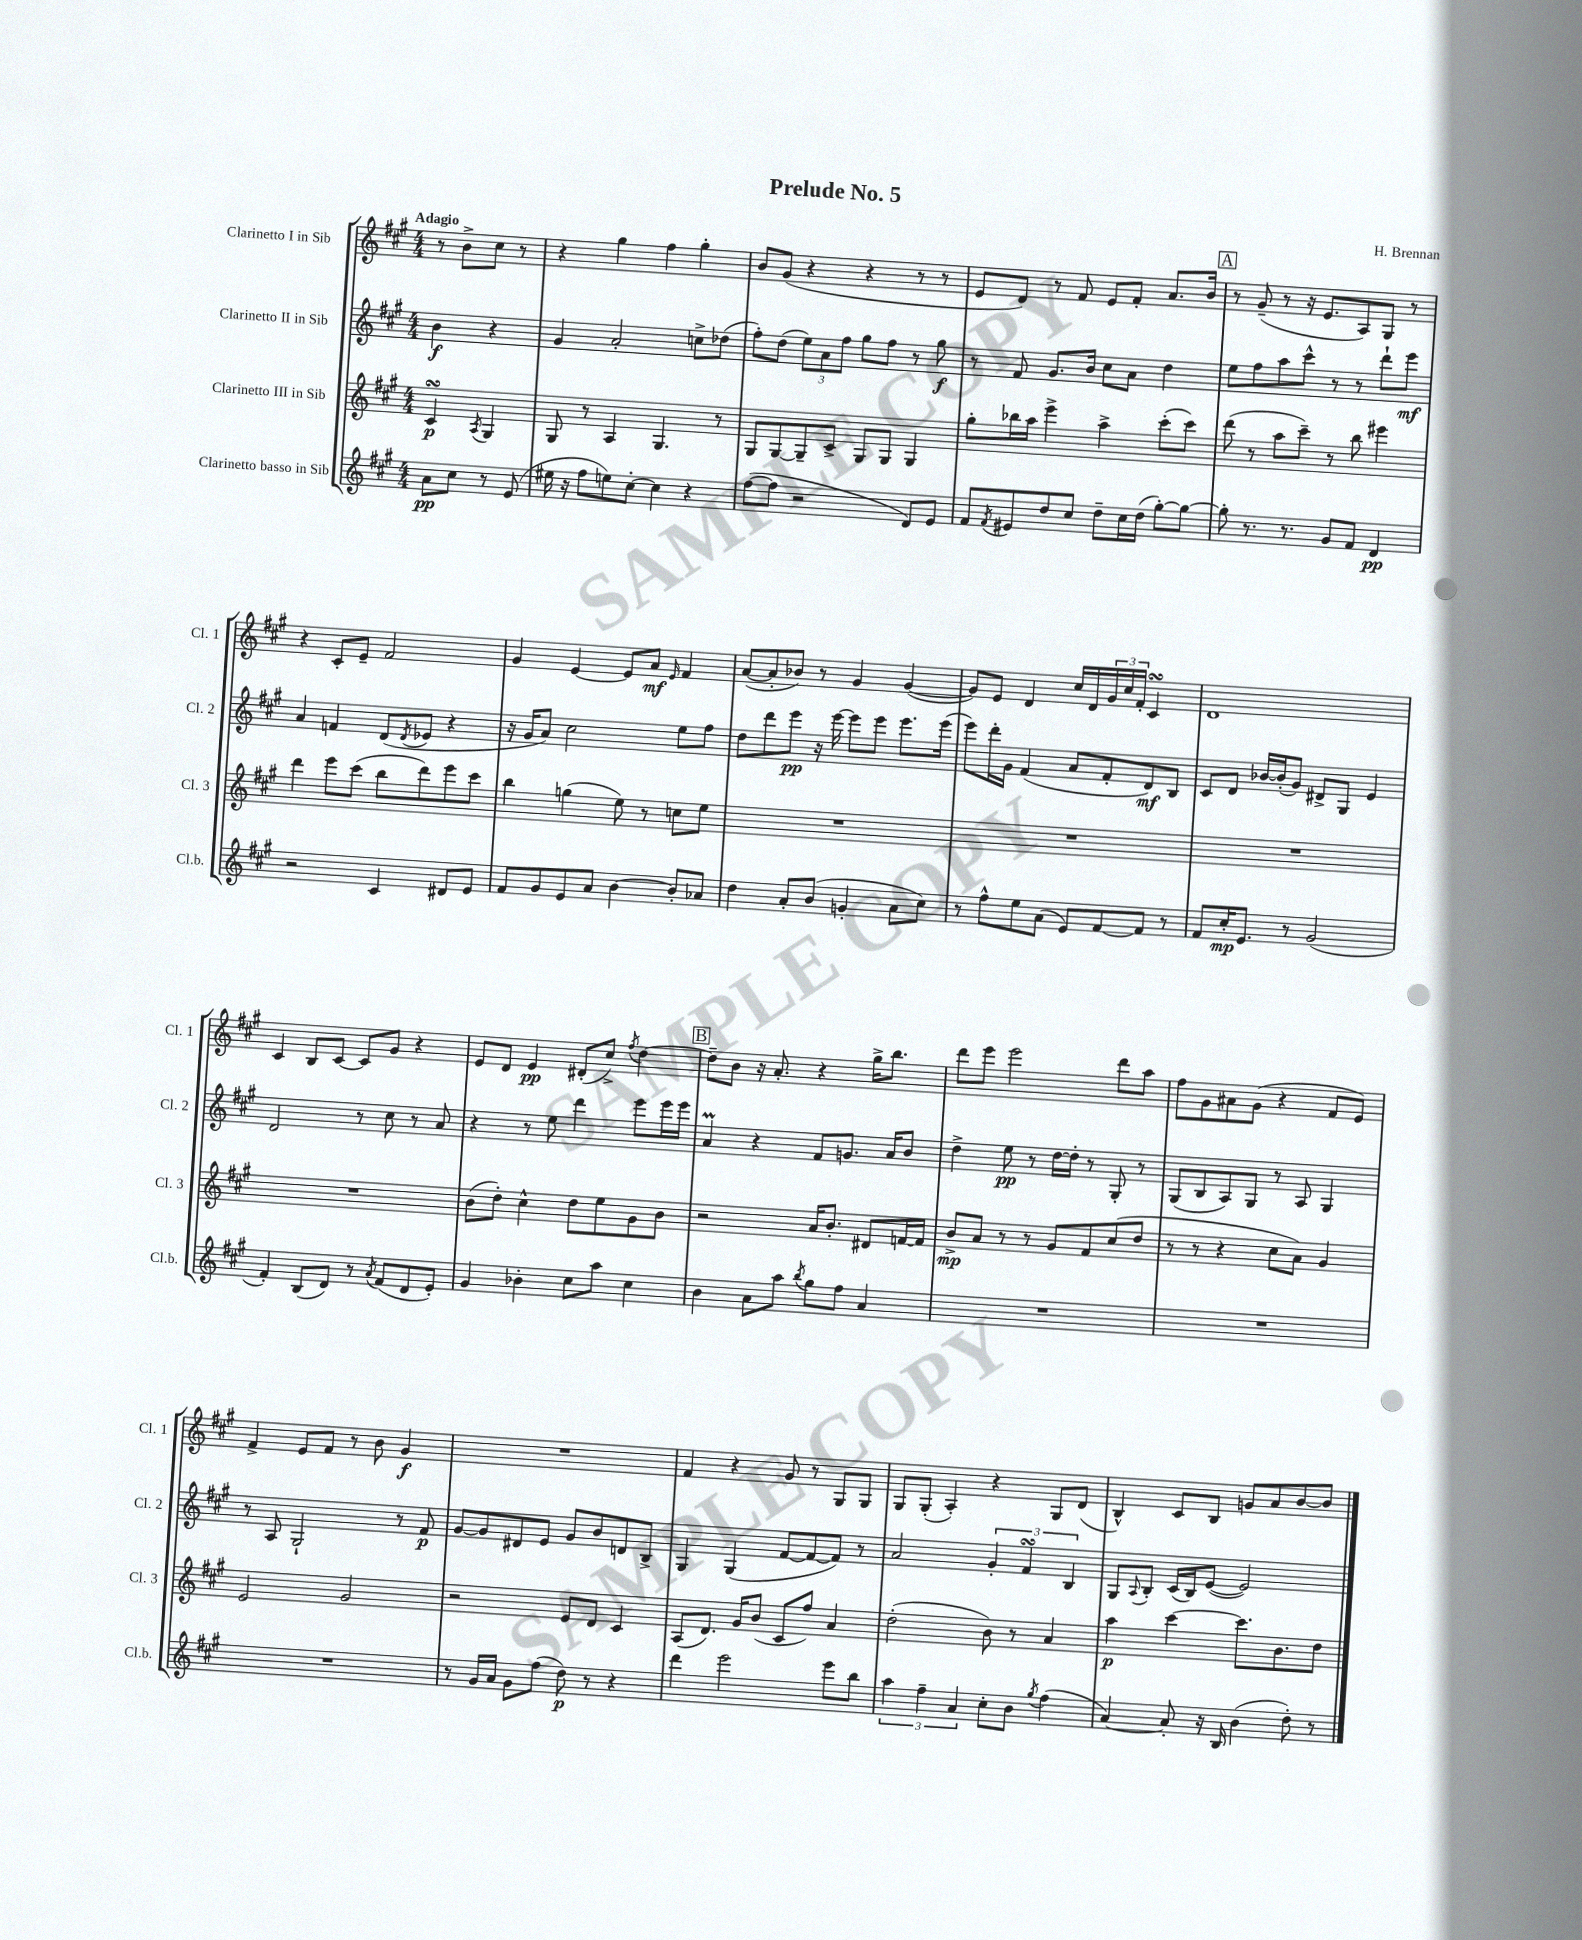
\header { title = "Prelude No. 5" composer = "H. Brennan" }
<<
\new StaffGroup <<
\new Staff = "s0" \with { instrumentName = "Clarinetto I in Sib" shortInstrumentName = "Cl. 1" } {
    \clef treble \key a \major \numericTimeSignature \time 4/4 \partial 2 \tempo "Adagio"
    r8 b'8-> cis''8 r8 |
    r4 gis''4 fis''4 gis''4-. |
    b'8 gis'8( r4 r4 r8 r8 |
    e'8 d'8) r8 fis'8 e'8 fis'8-. a'8. b'16 |
    \mark \markup { \box "A" } r8 gis'8--( r8 r16 e'8. a8) gis8 r8 |
    r4 cis'8-. e'8-- fis'2 |
    gis'4 e'4~ e'8 a'8\mf \grace { e'16 } fis'4 |
    a'8~( a'8-. bes'8) r8 gis'4 gis'4~( |
    gis'8) e'8 d'4 cis''16 d'16 \tuplet 3/2 { gis'16 cis''16 fis'16-. } cis'4\turn |
    d'1 |
    cis'4 b8 cis'8~ cis'8 gis'8 r4 |
    e'8 d'8 e'4\pp dis'8-.( cis''8->) \acciaccatura { fis''8 } d''4~ |
    \mark \markup { \box "B" } d''8-- b'8 r16 a'8.-. r4 gis''16-> b''8. |
    d'''8 e'''8 e'''2 d'''8 a''8 |
    fis''8 gis'8 ais'8 gis'8( r4 fis'8 e'8) |
    fis'4-> e'8 fis'8 r8 b'8 gis'4\f |
    R1 |
    fis'4 r4 gis'8 r8 gis8 gis8 |
    gis8 gis8-.( a4-.) r4 gis8 d'8( |
    b4-^) cis'8 b8 g'8 a'8 b'8~ b'8 \bar "|." |
}
\new Staff = "s1" \with { instrumentName = "Clarinetto II in Sib" shortInstrumentName = "Cl. 2" } {
    \clef treble \key a \major \numericTimeSignature \time 4/4 \partial 2
    b'4\f r4 |
    gis'4 a'2-. c''8-> des''8( |
    fis''8-.) d''8( \tuplet 3/2 { e''8) a'8 fis''8 } gis''8 fis''8 r8 gis''8\f |
    r8 fis'8 gis'8. b'16 cis''8 a'8 d''4 |
    \mark \markup { \box "A" } e''8 fis''8 a''8 cis'''8-^ r8 r8 d'''8-! e'''8\mf |
    a'4 f'4 d'8( \acciaccatura { d'8 } ees'8 r4 |
    r16 gis'16 a'8) cis''2 e''8 fis''8 |
    d''8 d'''8 e'''8\pp r16 e'''16~ e'''8 e'''8 e'''8. e'''16( |
    e'''8) d'''16-. gis'16 fis'4( a'8 fis'8-. d'8\mf) b8 |
    cis'8 d'8 bes'16~ bes'16-.( gis'8) dis'8-> gis8 e'4 |
    d'2 r8 cis''8 r8 a'8 |
    r4 r8 e''8 d'''4 e'''8 e'''16 e'''16 |
    \mark \markup { \box "B" } a'4\prall r4 fis'8 g'8. a'16 b'8 |
    d''4-> e''8\pp r8 d''16~ d''16-. r8 gis8-. r8 |
    gis8( b8 a8) gis8 r8 a8 gis4 |
    r8 a8 gis2-! r8 fis'8\p |
    gis'8~ gis'8 dis'8 e'8 gis'8 b'8 d'8 b8-> |
    gis4 gis4( fis'8~ fis'8~ fis'8) r8 |
    a'2 \tuplet 3/2 { gis'4-. fis'4\turn b4 } |
    gis8 \appoggiatura { a8 } b8-. cis'16( b16) e'8~( e'2) \bar "|." |
}
\new Staff = "s2" \with { instrumentName = "Clarinetto III in Sib" shortInstrumentName = "Cl. 3" } {
    \clef treble \key a \major \numericTimeSignature \time 4/4 \partial 2
    cis'4\turn\p \acciaccatura { a8 } gis4 |
    gis8 r8 a4 gis4. r8 |
    gis8 gis8~ gis8-- cis'8-> gis8 gis8 gis4 |
    gis''8-. bes''16 a''16 e'''4-> a''4-> cis'''8-.( cis'''8) |
    \mark \markup { \box "A" } d'''8( r8 a''8 cis'''8--) r8 b''8 eis'''4 |
    d'''4 e'''8 cis'''8( b''8 d'''8) e'''8 cis'''8 |
    b''4 g''4( e''8) r8 c''8 e''8 |
    R1 |
    R1 |
    R1 |
    R1 |
    b'8( d''8-.) cis''4-^ d''8 e''8 gis'8 b'8 |
    \mark \markup { \box "B" } r2 a'16 b'8.-. dis'8 f'16~ f'16 |
    b'8->\mp a'8 r8 r8 gis'8 fis'8 cis''8( d''8 |
    r8 r8 r4 cis''8 a'8) gis'4 |
    e'2 gis'2 |
    r2 e'8 d'8 cis'4 |
    a8( d'8.) gis'16 b'8( cis'8 fis''8) a'4 |
    d''2-.( b'8) r8 a'4 |
    a''4\p cis'''4~ cis'''8. b'8. d''8 \bar "|." |
}
\new Staff = "s3" \with { instrumentName = "Clarinetto basso in Sib" shortInstrumentName = "Cl.b." } {
    \clef treble \key a \major \numericTimeSignature \time 4/4 \partial 2
    a'8\pp cis''8 r8 e'8( |
    eis''16 r16 fis''8 e''8) cis''8~-. cis''4 r4 |
    fis''8~( fis''8 r2 d'8) e'8 |
    fis'8 \acciaccatura { fis'8 } eis'8 d''8 cis''8 d''8-- cis''16 d''16( gis''8~-.) gis''8~ |
    \mark \markup { \box "A" } gis''8-. r8. r8. gis'8 fis'8 d'4\pp |
    r2 cis'4 dis'8 e'8 |
    fis'8 gis'8 e'8 a'8 b'4~ b'8-. aes'8 |
    d''4 a'8-. b'8( g'4-. a'8 cis''8) |
    r8 fis''8-^ e''8 a'8( e'8) fis'8~ fis'8 r8 |
    fis'8 cis''16-.\mp e'8. r8 gis'2( |
    fis'4-.) b8( d'8) r8 \acciaccatura { a'8 } fis'8( d'8 e'8-.) |
    gis'4 bes'4-. cis''8 a''8 cis''4 |
    \mark \markup { \box "B" } b'4 a'8 a''8 \acciaccatura { b''8 } gis''8 fis''8 a'4 |
    R1 |
    R1 |
    R1 |
    r8 gis'16 a'16 gis'8 fis''8( d''8\p) r8 r4 |
    d'''4 e'''2 e'''8 b''8 |
    \tuplet 3/2 { a''4 fis''4-- a'4 } cis''8-. b'8 \acciaccatura { gis''8 } fis''4( |
    a'4~) a'8-. r16 b16 b'4( d''8-.) r8 \bar "|." |
}
>>
>>
\layout { \context { \Score \remove "Bar_number_engraver" } }
